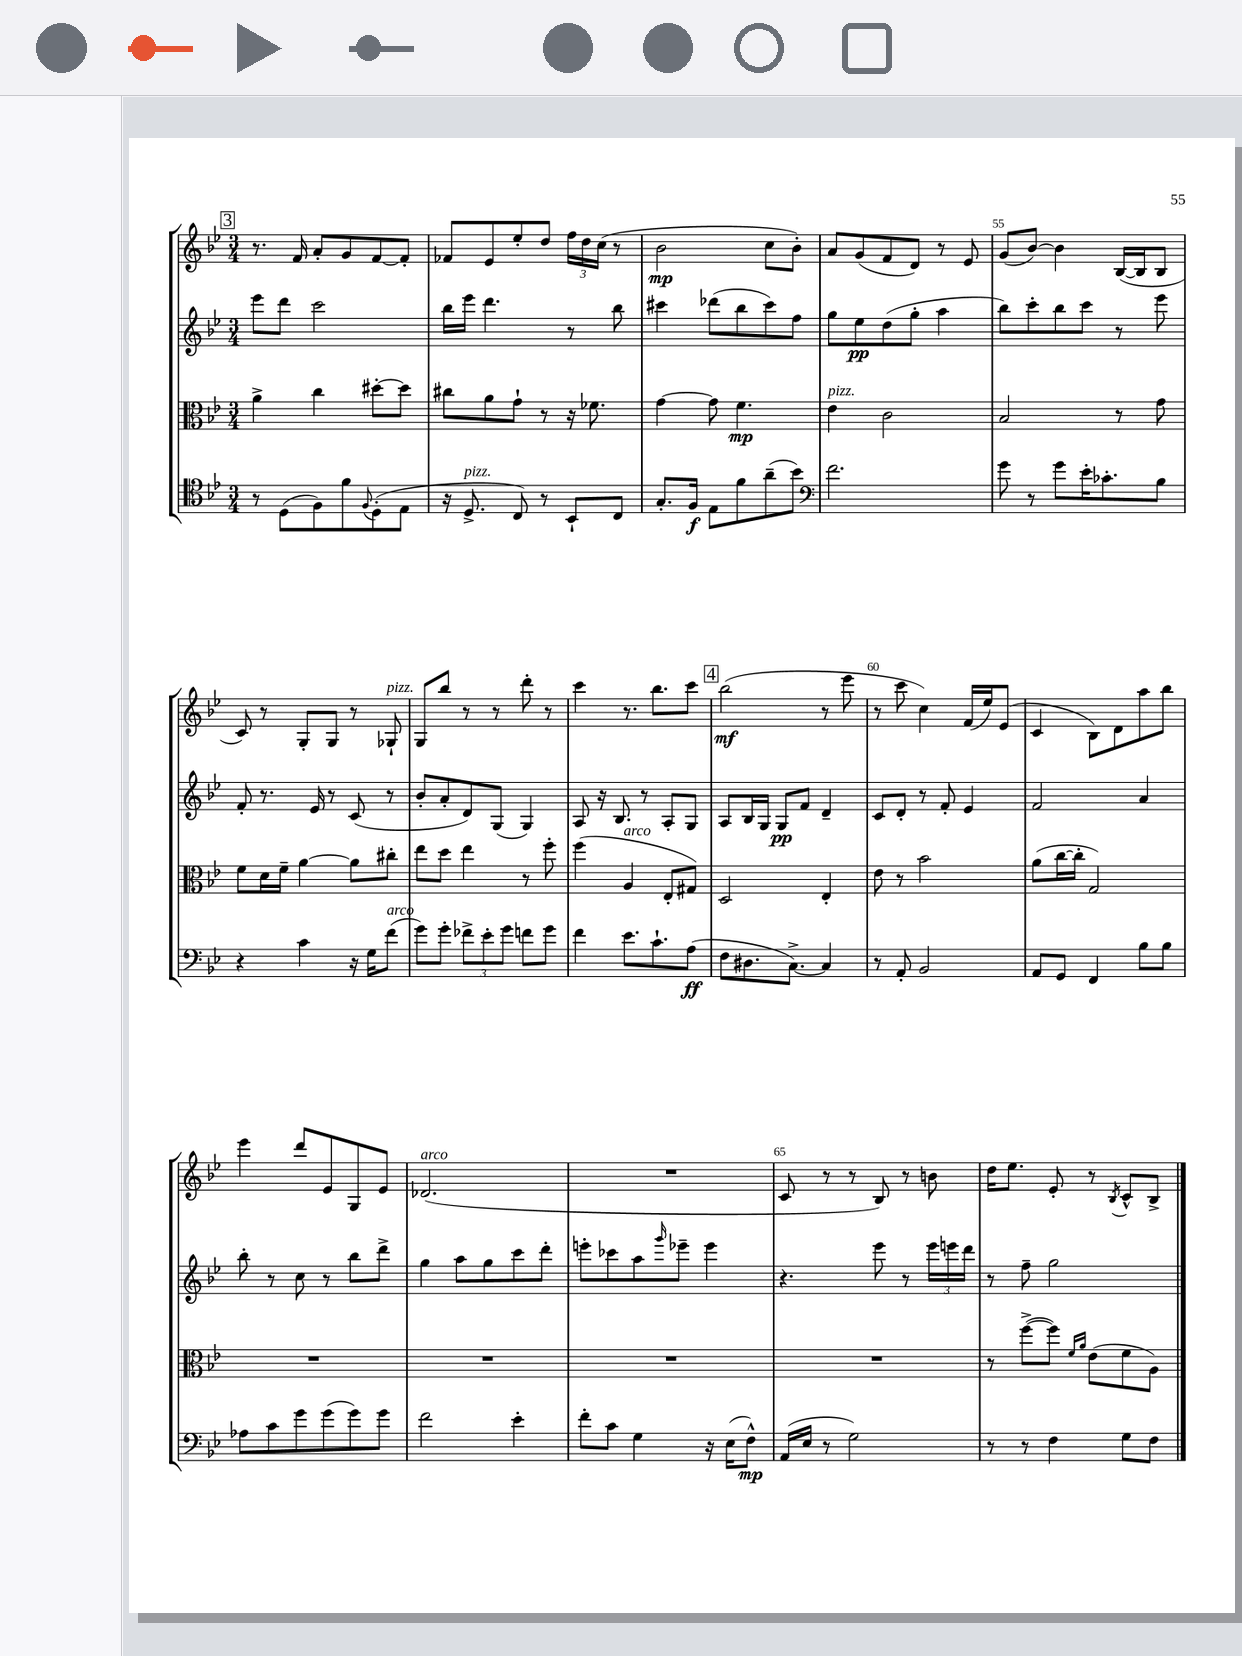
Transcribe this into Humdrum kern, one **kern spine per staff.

**kern	**kern	**kern	**kern
*staff4	*staff3	*staff2	*staff1
*clefC4	*clefC3	*clefG2	*clefG2
*k[b-e-]	*k[b-e-]	*k[b-e-]	*k[b-e-]
*M3/4	*M3/4	*M3/4	*M3/4
8r	4a^	8eee-	8.r
(8D	.	8ddd	.
.	.	.	16f
8F)	4cc	2ccc	8a'
8f	.	.	8g
8qqF	.	.	.
(8D'	[8dd#'	.	[8f
8E-	8dd#]	.	8f']
=	=	=	=
16r	8cc#	16bb-	8f-
8.D^	.	16eee-	.
.	8a	4.ddd	8e-
8C)	8g`	.	8ee-'
8r	8r	.	8dd
8BB-`	16r	8r	24ff
.	.	.	24dd
.	8.f-	.	.
.	.	.	(24cc
8C	.	8bb-	8r
=	=	=	=
8.G'	[4g	4ccc#	2b-
16F	.	.	.
8E-	8g]	(8ddd-	.
8f	4.f	8bb-	.
(8a~	.	8ccc#)	8cc
8b-)	.	8ff	8b-')
=	=	=	=
*clefF4	*	*	*
2.f	4e-	8gg	8a
.	.	8ee-	(8g
.	2c	(8dd	8f
.	.	8gg'	8d)
.	.	4aa	8r
.	.	.	8e-
=	=	=	=
8g	2B-	8bb-)	(8g
8r	.	8ccc'	[8b-)
8g	.	8bb-	4b-]
16e-'	.	8ccc	.
8.c-'	.	.	.
.	8r	8r	([16B-
.	.	.	16B-]
8B-	8g	8eee-	8B-
=	=	=	=
4r	8f	8f'	8c)
.	16d	8.r	8r
.	16f~	.	.
4c	[4a	.	8G'
.	.	16e-	.
.	.	8r	8G
16r	8a]	(8c	8r
16G	.	.	.
(8f	8cc#'	8r	8G-`
=	=	=	=
8g)	8ee-	8b-'	8G
8g'	8dd	8a'	8bb-
12f-^	4ee-	8d)	8r
12e-'	.	.	.
.	.	(8G	8r
12g	.	.	.
8f	8r	4G)	8ddd'
8g	8ff'	.	8r
=	=	=	=
4f	(4ff	8A	4ccc
.	.	16r	.
.	.	8.B-	.
8.e-	4A	.	8.r
.	.	8r	.
8.c`	.	.	8.bb-
.	8E-'	8A'	.
(8A	8G#)	8G	8ccc
=	=	=	=
8F	2D	8A	(2bb-
8.D#	.	16B-	.
.	.	16G	.
.	.	8G	.
[8.C^)	.	.	.
.	.	8f	.
4C]	4E-'	4d~	8r
.	.	.	8eee-
=	=	=	=
8r	8e-	8c	8r
8AA'	8r	8d'	8ccc
2BB-	2b-	8r	4cc)
.	.	8f'	.
.	.	4e-	(16f
.	.	.	16ee-)
.	.	.	(8e-
=	=	=	=
8AA	(8a	2f	4c
8GG	[16cc	.	.
.	16cc']	.	.
4FF	2G)	.	8B-)
.	.	.	8d
8B-	.	4a	8aa
8B-	.	.	8bb-
=	=	=	=
8A-	2.r	8bb-'	4eee-
8c	.	8r	.
8g	.	8cc	8ddd
(8g	.	8r	8e-
8g)	.	8bb-	8G
8g	.	8ddd^	8e-
=	=	=	=
2f	2.r	4gg	(2.d-
.	.	8aa	.
.	.	8gg	.
4e-'	.	8ccc	.
.	.	8ddd'	.
=	=	=	=
8f'	2.r	8eee'	2.r
8c	.	8ccc-	.
4G	.	8aa	.
.	.	16qqggg	.
.	.	8eee-~	.
16r	.	4eee-	.
(16E-	.	.	.
8F^^)	.	.	.
=	=	=	=
(16AA	2.r	4.r	8c
16E-	.	.	.
8r	.	.	8r
2G)	.	.	8r
.	.	8eee-	8B-)
.	.	8r	8r
.	.	24eee-	8b
.	.	24eee	.
.	.	24ddd	.
=	=	=	=
8r	8r	8r	16dd
.	.	.	8.ee-
8r	([8ff^	8ff~	.
4F	8ff])	2gg	8e-'
.	16qqf	.	.
.	16qqa	.	.
.	(8e-	.	8r
.	.	.	8qB-
8G	8f	.	8c^^
8F	8A)	.	8B-^
==	==	==	==
*-	*-	*-	*-
